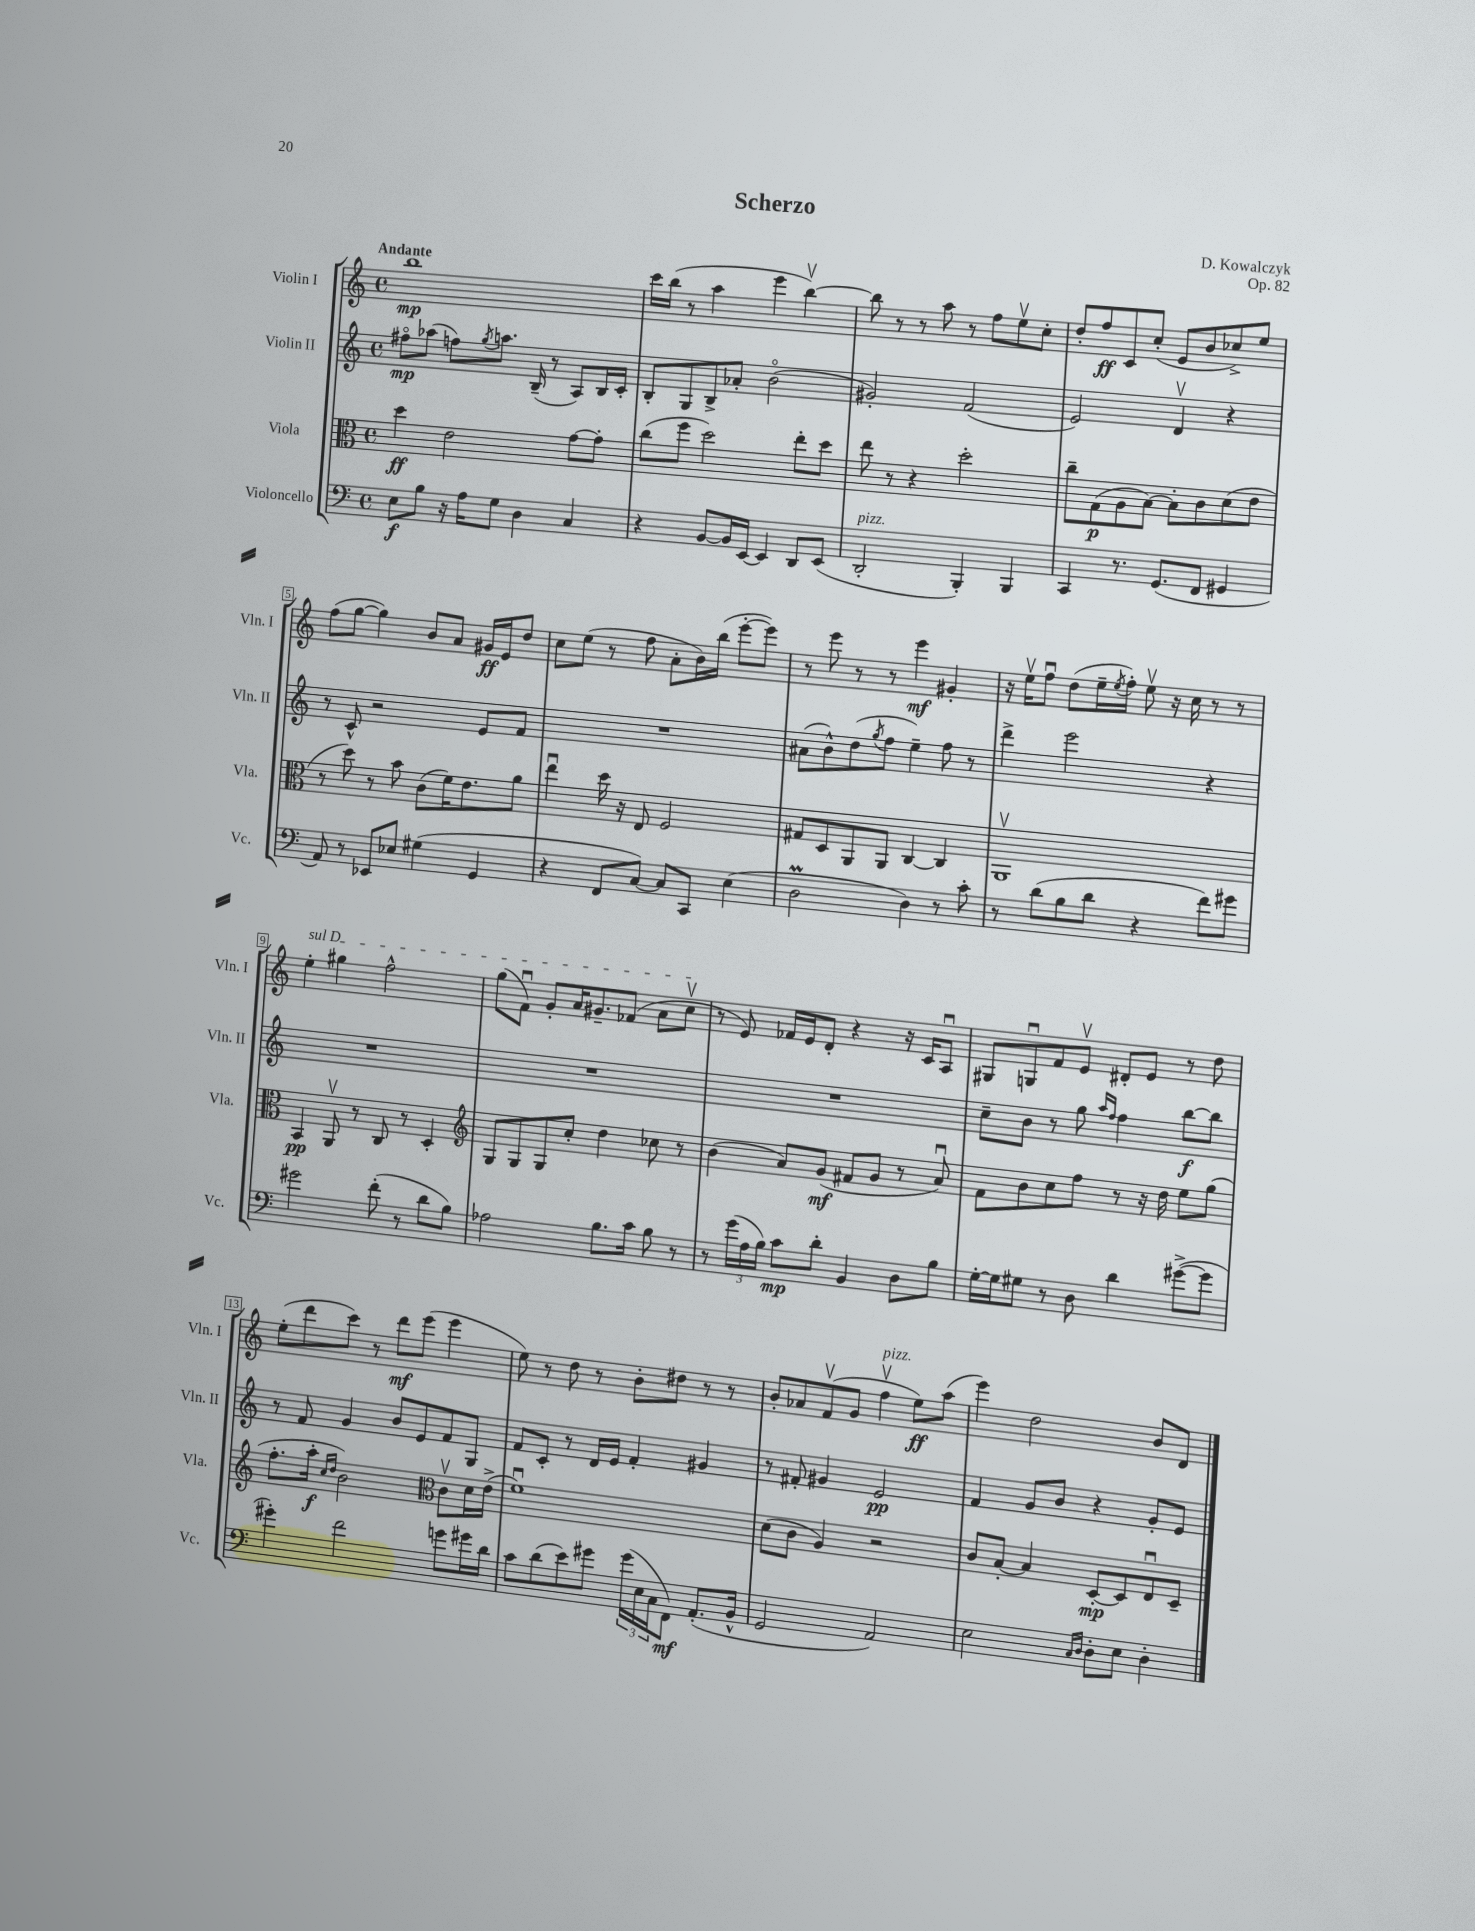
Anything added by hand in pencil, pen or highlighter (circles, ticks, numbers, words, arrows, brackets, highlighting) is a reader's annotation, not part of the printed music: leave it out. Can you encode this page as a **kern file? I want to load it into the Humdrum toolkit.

**kern	**dynam	**kern	**dynam	**kern	**dynam	**kern	**dynam
*part4	*part4	*part3	*part3	*part2	*part2	*part1	*part1
*staff4	*staff4	*staff3	*staff3	*staff2	*staff2	*staff1	*staff1
*I"Violoncello	*	*I"Viola	*	*I"Violin II	*	*I"Violin I	*
*I'Vc.	*	*I'Vla.	*	*I'Vln. II	*	*I'Vln. I	*
*clefF4	*	*clefC3	*	*clefG2	*	*clefG2	*
*k[]	*	*k[]	*	*k[]	*	*k[]	*
*M4/4	*	*M4/4	*	*M4/4	*	*M4/4	*
*met(c)	*	*met(c)	*	*met(c)	*	*met(c)	*
=1	=1	=1	=1	=1	=1	=1	=1
!	!	!	!	!	!	!LO:TX:a:B:t=Andante	!
8E\L	f	4dd\	ff	8ff#X\L	mp	1bb	mp
8B\J	.	.	.	(8aa-X\J	.	.	.
16r	.	2e\	.	8ffn\L)	.	.	.
16A\KL	.	.	.	.	.	.	.
.	.	.	.	8qgg/	.	.	.
8G\J	.	.	.	8.aan\J	.	.	.
4D\	.	.	.	.	.	.	.
.	.	.	.	(16B~/	.	.	.
.	.	.	.	8r	.	.	.
4C/	.	[8g\L	.	8A/L)	.	.	.
.	.	8g'\J]	.	16B/L	.	.	.
.	.	.	.	16c'/JJ	.	.	.
=2	=2	=2	=2	=2	=2	=2	=2
4r	.	(8cc\L	.	8B'/L	.	16ccc\LL	.
.	.	.	.	.	.	(16bb\JJ	.
.	.	8ff\J	.	8G/	.	8r	.
[8BB/L	.	2dd\)	.	8B^/	.	4aa\	.
16BB/L]	.	.	.	8a-X'/J	.	.	.
[16EE/JJ	.	.	.	.	.	.	.
4EE/]	.	.	.	(2b\	.	4eee\	.
8DD/L	.	8ee'\L	.	.	.	[4bbv\)	.
(8EE/J	.	8dd\J	.	.	.	.	.
=3	=3	=3	=3	=3	=3	=3	=3
!LO:TX:a:i:t=pizz.	!	!	!	!	!	!	!
2DD'/	.	8ee\	.	2g#X'/)	.	8bb\]	.
.	.	8r	.	.	.	8r	.
.	.	4r	.	.	.	8r	.
.	.	.	.	.	.	8aa\	.
4BBB'/)	.	2dd'\	.	(2f/	.	8r	.
.	.	.	.	.	.	8ff\L	.
4BBB/	.	.	.	.	.	8eev\	.
.	.	.	.	.	.	8cc'\J	.
=4	=4	=4	=4	=4	=4	=4	=4
4CC/	.	8cc~\L	.	2e/)	.	8dd'/L	.
.	.	(8G\	p	.	.	8ff/	ff
8.r	.	8A\	.	.	.	8c/	.
.	.	[8B\J)	.	.	.	(8cc'/J	.
(8.GG/L	.	.	.	.	.	.	.
.	.	8B'\L]	.	4dv/	.	8e/L	.
8FF/J	.	8c\	.	.	.	8b/	.
4GG#X/	.	(8d\	.	4r	.	8cc-X^/)	.
.	.	8e\J	.	.	.	8ee/J	.
!!LO:LB:g=z
=5	=5	=5	=5	=5	=5	=5	=5
8AA/)	.	8r	.	8r	.	(8ff\L	.
8r	.	8dd\)	.	8c^^/	.	[8gg\J	.
8EE-X/L	.	8r	.	2r	.	4gg\])	.
8E-X/J	.	8b\	.	.	.	.	.
(4G#X\	.	(8c\L	.	.	.	8b/L	.
.	.	16f\K)	.	.	.	8a/J	.
.	.	8.e\	.	.	.	.	.
4GG/	.	.	.	8e/L	.	16g#X/LL	ff
.	.	.	.	.	.	16e/J	.
.	.	8a\J	.	8f/J	.	8dd/J	.
=6	=6	=6	=6	=6	=6	=6	=6
4r	.	4eeu\	.	1r	.	8cc\L	.
.	.	.	.	.	.	(8ee\J	.
8FF/L	.	16dd\	.	.	.	8r	.
.	.	16r	.	.	.	.	.
[8C/J)	.	8E/	.	.	.	8ff\	.
8C/L]	.	2F/	.	.	.	8a'\L	.
8CC/J	.	.	.	.	.	16b\L)	.
.	.	.	.	.	.	(16bb\JJ	.
(4E\	.	.	.	.	.	[8eee'\L	.
.	.	.	.	.	.	8eee\J])	.
=7	=7	=7	=7	=7	=7	=7	=7
2DM\	.	8G#X/L	.	(8a#X\L	.	8r	.
.	.	8D/	.	8b^^\)	.	8eee\	.
.	.	8AA/	.	(8dd\	.	8r	.
.	.	.	.	8qgg/	.	.	.
.	.	8AA/J	.	8ff\J	.	8r	.
4D\)	.	[4C/	.	4ee~\)	.	4eee\	mf
8r	.	4C/]	.	8ff\	.	4g#X'/	.
8c'\	.	.	.	8r	.	.	.
=8	=8	=8	=8	=8	=8	=8	=8
8r	.	1AAv	.	4ddd^\	.	16r	.
.	.	.	.	.	.	16eev\KL	.
(8d\L	.	.	.	.	.	8ffu\J	.
8B\	.	.	.	2eee\	.	(8dd\L	.
8d\J	.	.	.	.	.	16ee~\L	.
.	.	.	.	.	.	8qee/	.
.	.	.	.	.	.	16ff'\JJ)	.
4r	.	.	.	.	.	8eev\	.
.	.	.	.	.	.	16r	.
.	.	.	.	.	.	16cc\	.
8f\L)	.	.	.	4r	.	8r	.
8g#X\J	.	.	.	.	.	8r	.
!!LO:LB:g=z
=9	=9	=9	=9	=9	=9	=9	=9
!	!	!	!	!	!	!LO:TX:a:i:t=sul D	!
2g#X\	.	4BB/	pp	1r	.	4ee'\	.
.	.	8AAv/	.	.	.	4gg#X\	.
.	.	8r	.	.	.	.	.
(8f'\	.	8C/	.	.	.	2ff^^\	.
8r	.	8r	.	.	.	.	.
8d\L	.	4D'/	.	.	.	.	.
8B\J)	.	.	.	.	.	.	.
=10	=10	=10	=10	=10	=10	=10	=10
*	*	*clefG2	*	*	*	*	*
2A-X\	.	8G/L	.	1r	.	(8gg\L	.
.	.	8G/	.	.	.	8fu\J)	.
.	.	8G/	.	.	.	8g'/L	.
.	.	8cc'/J	.	.	.	16a/K	.
.	.	.	.	.	.	8.g#X~/	.
8.B\L	.	4dd\	.	.	.	.	.
.	.	.	.	.	.	(8f-X/J	.
16c\Jk	.	.	.	.	.	.	.
8B\	.	8cc-X\	.	.	.	8a\L	.
8r	.	8r	.	.	.	8ccv\J	.
=11	=11	=11	=11	=11	=11	=11	=11
8r	.	(4b\	.	1r	.	8r	.
(24g\LL	.	.	.	.	.	8e/)	.
24A\	.	.	.	.	.	.	.
24B\JJ)	.	.	.	.	.	.	.
8c\L	mp	8a/L)	.	.	.	16f-X/LL	.
.	.	.	.	.	.	16e/J	.
8d'\J	.	(8g/J	mf	.	.	8d'/J	.
4BB/	.	8f#X/L	.	.	.	4r	.
.	.	8g/J	.	.	.	.	.
8D\L	.	8r	.	.	.	16r	.
.	.	.	.	.	.	16c/KL	.
8B\J	.	8au/)	.	.	.	8Au/J	.
=12	=12	=12	=12	=12	=12	=12	=12
[16G'\LL	.	8f\L	.	8cc~\L	.	8G#X/L	.
16G\J]	.	.	.	.	.	.	.
8G#X\J	.	8b\	.	8b\J	.	8Gnu/	.
8r	.	8cc\	.	8r	.	8f/	.
8D\	.	8ff\J	.	8gg\	.	8ev/J	.
.	.	.	.	16qqaa/LL	.	.	.
.	.	.	.	16qqff/JJ	.	.	.
4d\	.	8r	.	4ff\	.	8d#X'/L	.
.	.	16r	.	.	.	8e/J	.
.	.	16dd\	.	.	.	.	.
([8g#X^\L	.	8ee\L	.	[8bb\L	f	8r	.
8g#\J]	.	(8gg\J	.	8bb\J]	.	8dd\	.
!!LO:LB:g=z
=13	=13	=13	=13	=13	=13	=13	=13
4g#X'\)	.	8.ff'\L	.	8r	.	(8ee'\L	.
.	.	.	.	8f/	.	8ddd\	.
.	.	16aa'\Jk	f	.	.	.	.
.	.	16qqcc/LL	.	.	.	.	.
.	.	16qqdd/JJ	.	.	.	.	.
2f\	.	2b\)	.	4g/	.	8ccc\J)	.
.	.	.	.	.	.	8r	.
.	.	.	.	8b/L	.	8ddd\L	mf
.	.	.	.	8e/	.	(8eee\J	.
*	*	*clefC3	*	*	*	*	*
8gn\L	.	8cv\L	.	8f/	.	4eee\	.
16g#X\L	.	16d\L	.	8G/J	.	.	.
16d\JJ	.	(16e^\JJ	.	.	.	.	.
=14	=14	=14	=14	=14	=14	=14	=14
8c\L	.	1fu)	.	8f/L	.	8ee\)	.
(8d\	.	.	.	8c'/J	.	8r	.
8e\)	.	.	.	8r	.	8dd\	.
8g#X\J	.	.	.	16d/LL	.	8r	.
.	.	.	.	16e/JJ	.	.	.
(24g#\LL	.	.	.	4f'/	.	8b'\L	.
24E\	.	.	.	.	.	.	.
24C\J	.	.	.	.	.	.	.
8FF\J)	mf	.	.	.	.	8dd#X\J	.
(8.AA'/L	.	.	.	4g#X/	.	8r	.
.	.	.	.	.	.	8r	.
16BB^^/Jk	.	.	.	.	.	.	.
=15	=15	=15	=15	=15	=15	=15	=15
2GG/	.	(8d\L	.	8r	.	8b'/L	.
.	.	8c\J	.	8f#X'/	.	8a-X/	.
.	.	4A/)	.	4g#X/	.	(8fv/	.
.	.	.	.	.	.	8g/J	.
!	!	!	!	!	!	!LO:TX:a:i:t=pizz.	!
2AA/)	.	2r	.	2e/	pp	4ffv\	.
.	.	.	.	.	.	8ee\L)	ff
.	.	.	.	.	.	(8aa\J	.
=16	=16	=16	=16	=16	=16	=16	=16
2E\	.	8c/L	.	4f/	.	4eee\)	.
.	.	[8B'/J	.	.	.	.	.
.	.	4B/]	.	8g/L	.	2dd\	.
.	.	.	.	8b/J	.	.	.
16qqC/LL	.	.	.	.	.	.	.
16qqD/JJ	.	.	.	.	.	.	.
8D'\L	.	[8D'/L	mp	4r	.	.	.
8E\J	.	8D/]	.	.	.	.	.
4D'\	.	8Eu/	.	8g'/L	.	8b/L	.
.	.	8D~/J	.	8e/J	.	8d/J	.
==	==	==	==	==	==	==	==
*-	*-	*-	*-	*-	*-	*-	*-
